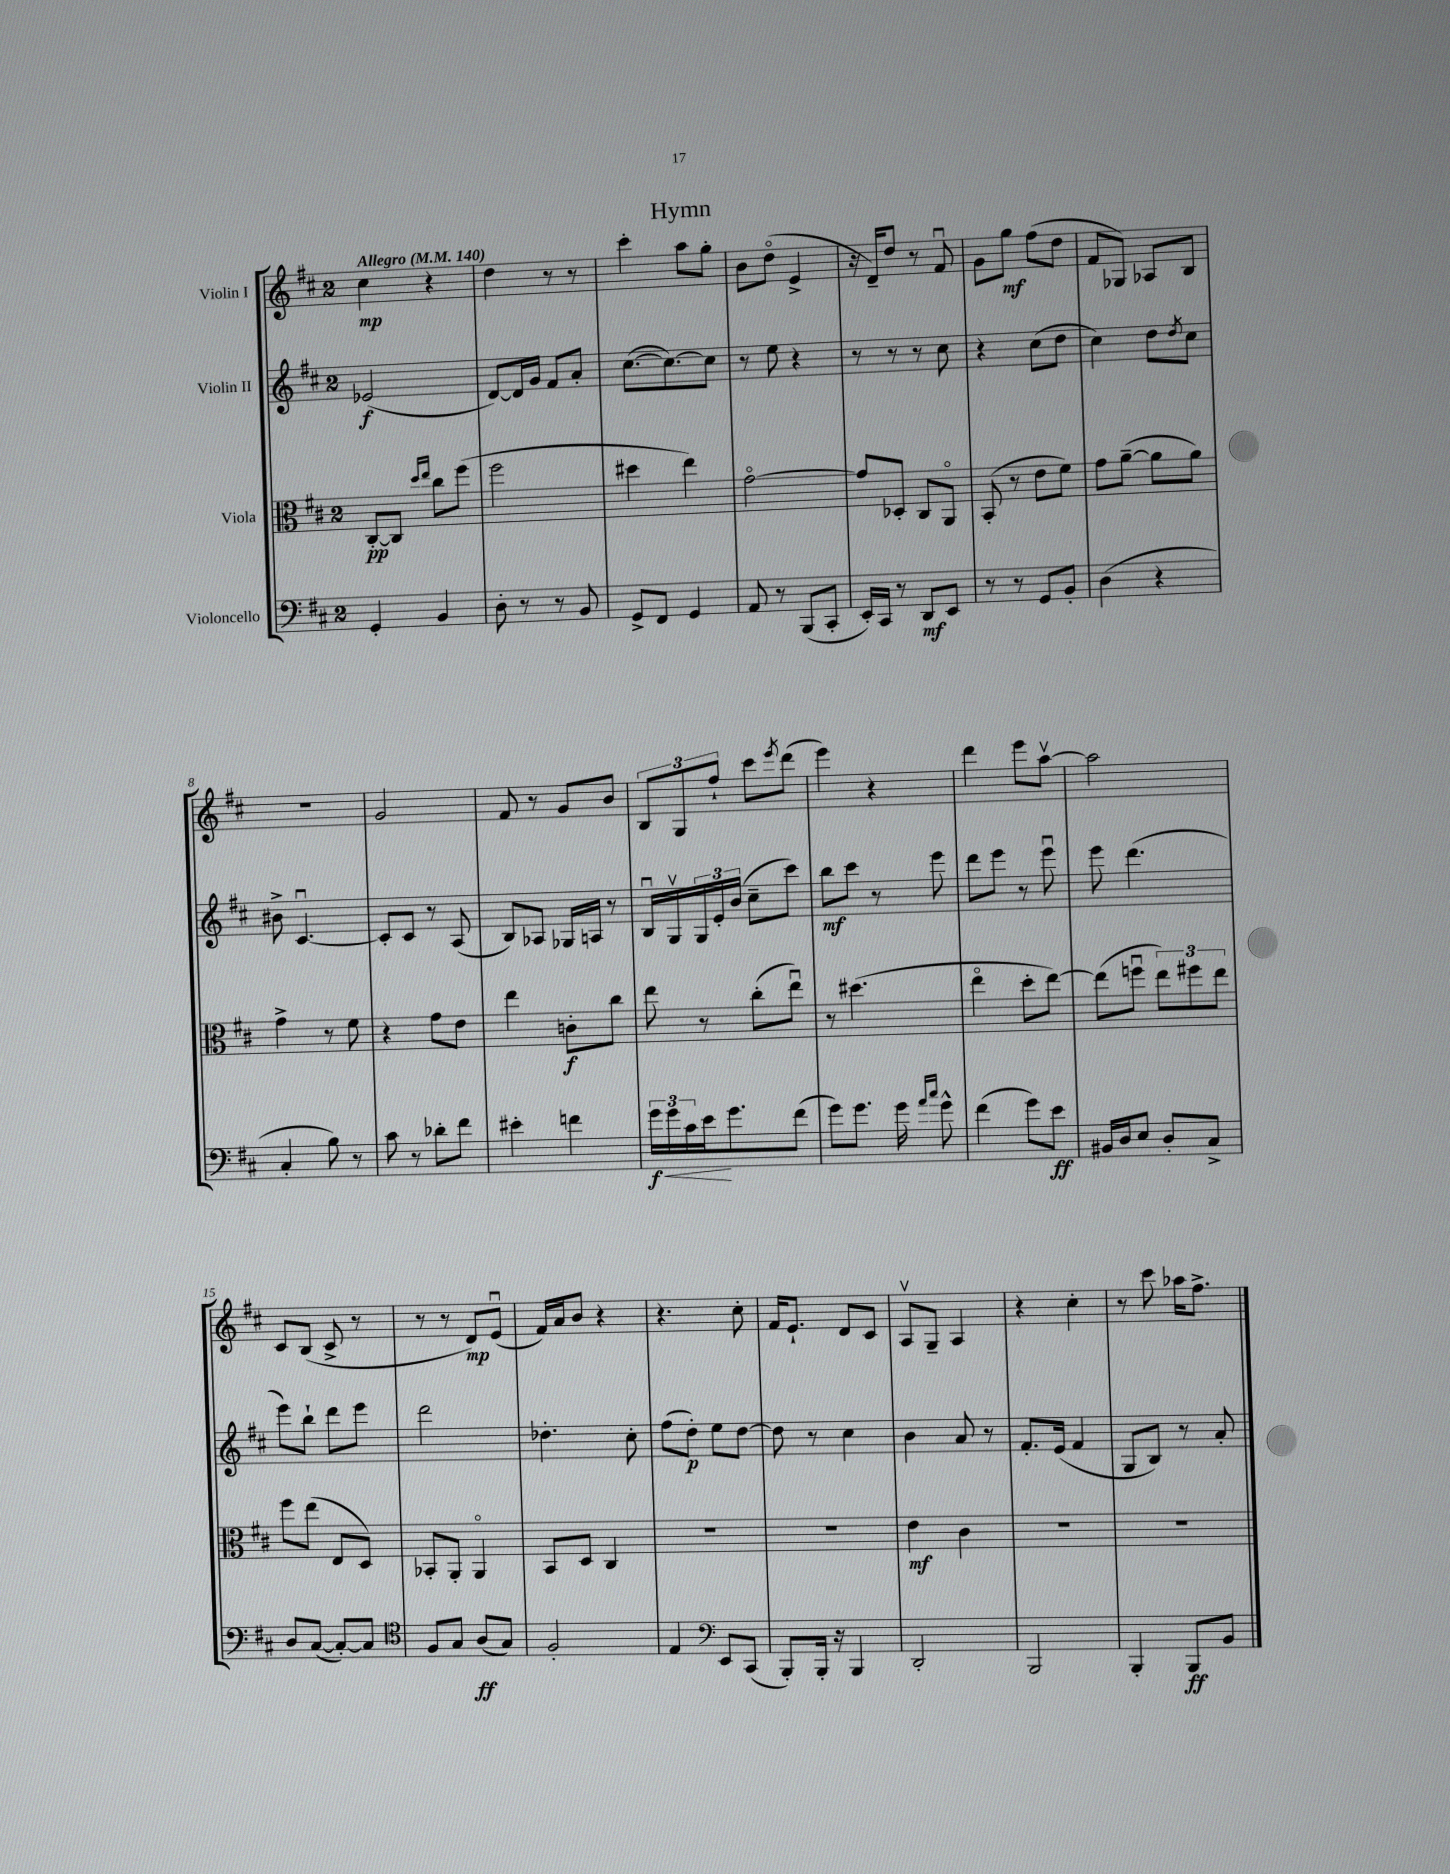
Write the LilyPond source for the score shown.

\header { title = "Hymn" }
<<
\new StaffGroup <<
\new Staff = "s0" \with { instrumentName = "Violin I" } {
    \clef treble \key d \major \once \override Staff.TimeSignature.style = #'single-digit \time 2/4 \tempo "Allegro" 4 = 140
    cis''4\mp r4 |
    d''4 r8 r8 |
    cis'''4-. a''8 g''8-. |
    b'8 d''8\flageolet( e'4-> |
    r16 d'16--) d''8 r8 fis'8\downbow |
    g'8 g''8\mf fis''8( d''8 |
    fis'8 ges8) aes8 b8 |
    R2 |
    g'2 |
    fis'8 r8 g'8 b'8 |
    \tuplet 3/2 { b8 g8 fis''8-! } cis'''8 \acciaccatura { e'''8 } d'''8( |
    e'''4) r4 |
    d'''4 e'''8 a''8~\upbow |
    a''2 |
    cis'8 b8( cis'8-> r8 |
    r8 r8 d'8\mp) e'8\downbow( |
    fis'16) a'16 b'8 r4 |
    r4. cis''8-. |
    fis'16 e'8.-! d'8 cis'8 |
    a8\upbow g8-- a4 |
    r4 cis''4-. |
    r8 cis'''8 aes''16 fis''8.-> \bar "|." |
}
\new Staff = "s1" \with { instrumentName = "Violin II" } {
    \clef treble \key d \major \once \override Staff.TimeSignature.style = #'single-digit \time 2/4
    ees'2\f( |
    d'8~) d'16 g'16 fis'8 a'8-. |
    cis''8.~( cis''8.~) cis''8 |
    r8 e''8 r4 |
    r8 r8 r8 cis''8 |
    r4 cis''8( d''8 |
    cis''4) d''8 \acciaccatura { d''8 } cis''8 |
    bis'8-> cis'4.~\downbow |
    cis'8-. cis'8 r8 a8( |
    b8) aes8 ges16 a16 r8 |
    b16\downbow g16\upbow \tuplet 3/2 { g16 e'16-. b'16( } cis''8-- cis'''8) |
    b''8\mf cis'''8 r8 e'''8 |
    d'''8 e'''8 r8 e'''8\downbow |
    e'''8 d'''4.( |
    e'''8) b''8-! d'''8 e'''8 |
    d'''2 |
    des''4.-. cis''8-. |
    fis''8( d''8-.\p) e''8 d''8~ |
    d''8 r8 cis''4 |
    b'4 a'8 r8 |
    fis'8.-. e'16( fis'4 |
    g8 b8) r8 a'8-. \bar "|." |
}
\new Staff = "s2" \with { instrumentName = "Viola" } {
    \clef alto \key d \major \once \override Staff.TimeSignature.style = #'single-digit \time 2/4
    cis8~-.\pp cis8 \grace { d''16 e''16 } cis''8 fis''8( |
    fis''2 |
    dis''4 e''4) |
    g'2~\flageolet |
    g'8 des8-. cis8 a,8\flageolet |
    b,8-.( r8 e'8 fis'8) |
    g'8 a'8~--( a'8 a'8) |
    g'4-> r8 fis'8 |
    r4 g'8 e'8 |
    e''4 c'8-.\f cis''8 |
    e''8 r8 cis''8-.( e''8\downbow) |
    r8 dis''4.( |
    e''4\flageolet d''8-. e''8~) |
    e''8( f''8\downbow \tuplet 3/2 { e''8) fis''8 e''8 } |
    fis''8 e''8( e8 d8) |
    bes,8-. a,8-. a,4\flageolet |
    b,8 d8 cis4 |
    R2 |
    R2 |
    e'4\mf cis'4 |
    R2 |
    R2 \bar "|." |
}
\new Staff = "s3" \with { instrumentName = "Violoncello" } {
    \clef bass \key d \major \once \override Staff.TimeSignature.style = #'single-digit \time 2/4
    g,4-. b,4 |
    d8-. r8 r8 b,8 |
    g,8-> fis,8 g,4 |
    a,8 r8 b,,8( cis,8-. |
    e,16-.) cis,16 r8 d,8\mf e,8 |
    r8 r8 g,8 b,8-. |
    d4( r4 |
    cis4-. b8) r8 |
    cis'8 r8 des'8-. fis'8 |
    eis'4-. f'4 |
    \tuplet 3/2 { g'16\f g'16\< cis'16 } e'16\! g'8. fis'8( |
    g'8) g'8. g'16 \grace { a'16 cis''16 } g'8-^ |
    fis'4( g'8) e'8\ff |
    bis,16 d16 e8 d8-. cis8-> |
    d8 cis8~( cis8~-.) cis8 |
    \clef tenor fis8 g8 a8\ff( g8) |
    fis2-. |
    e4 \clef bass e,8 cis,8( |
    b,,8-.) b,,16-. r16 b,,4 |
    d,2-. |
    b,,2 |
    b,,4-. b,,8\ff b,8 \bar "|." |
}
>>
>>
